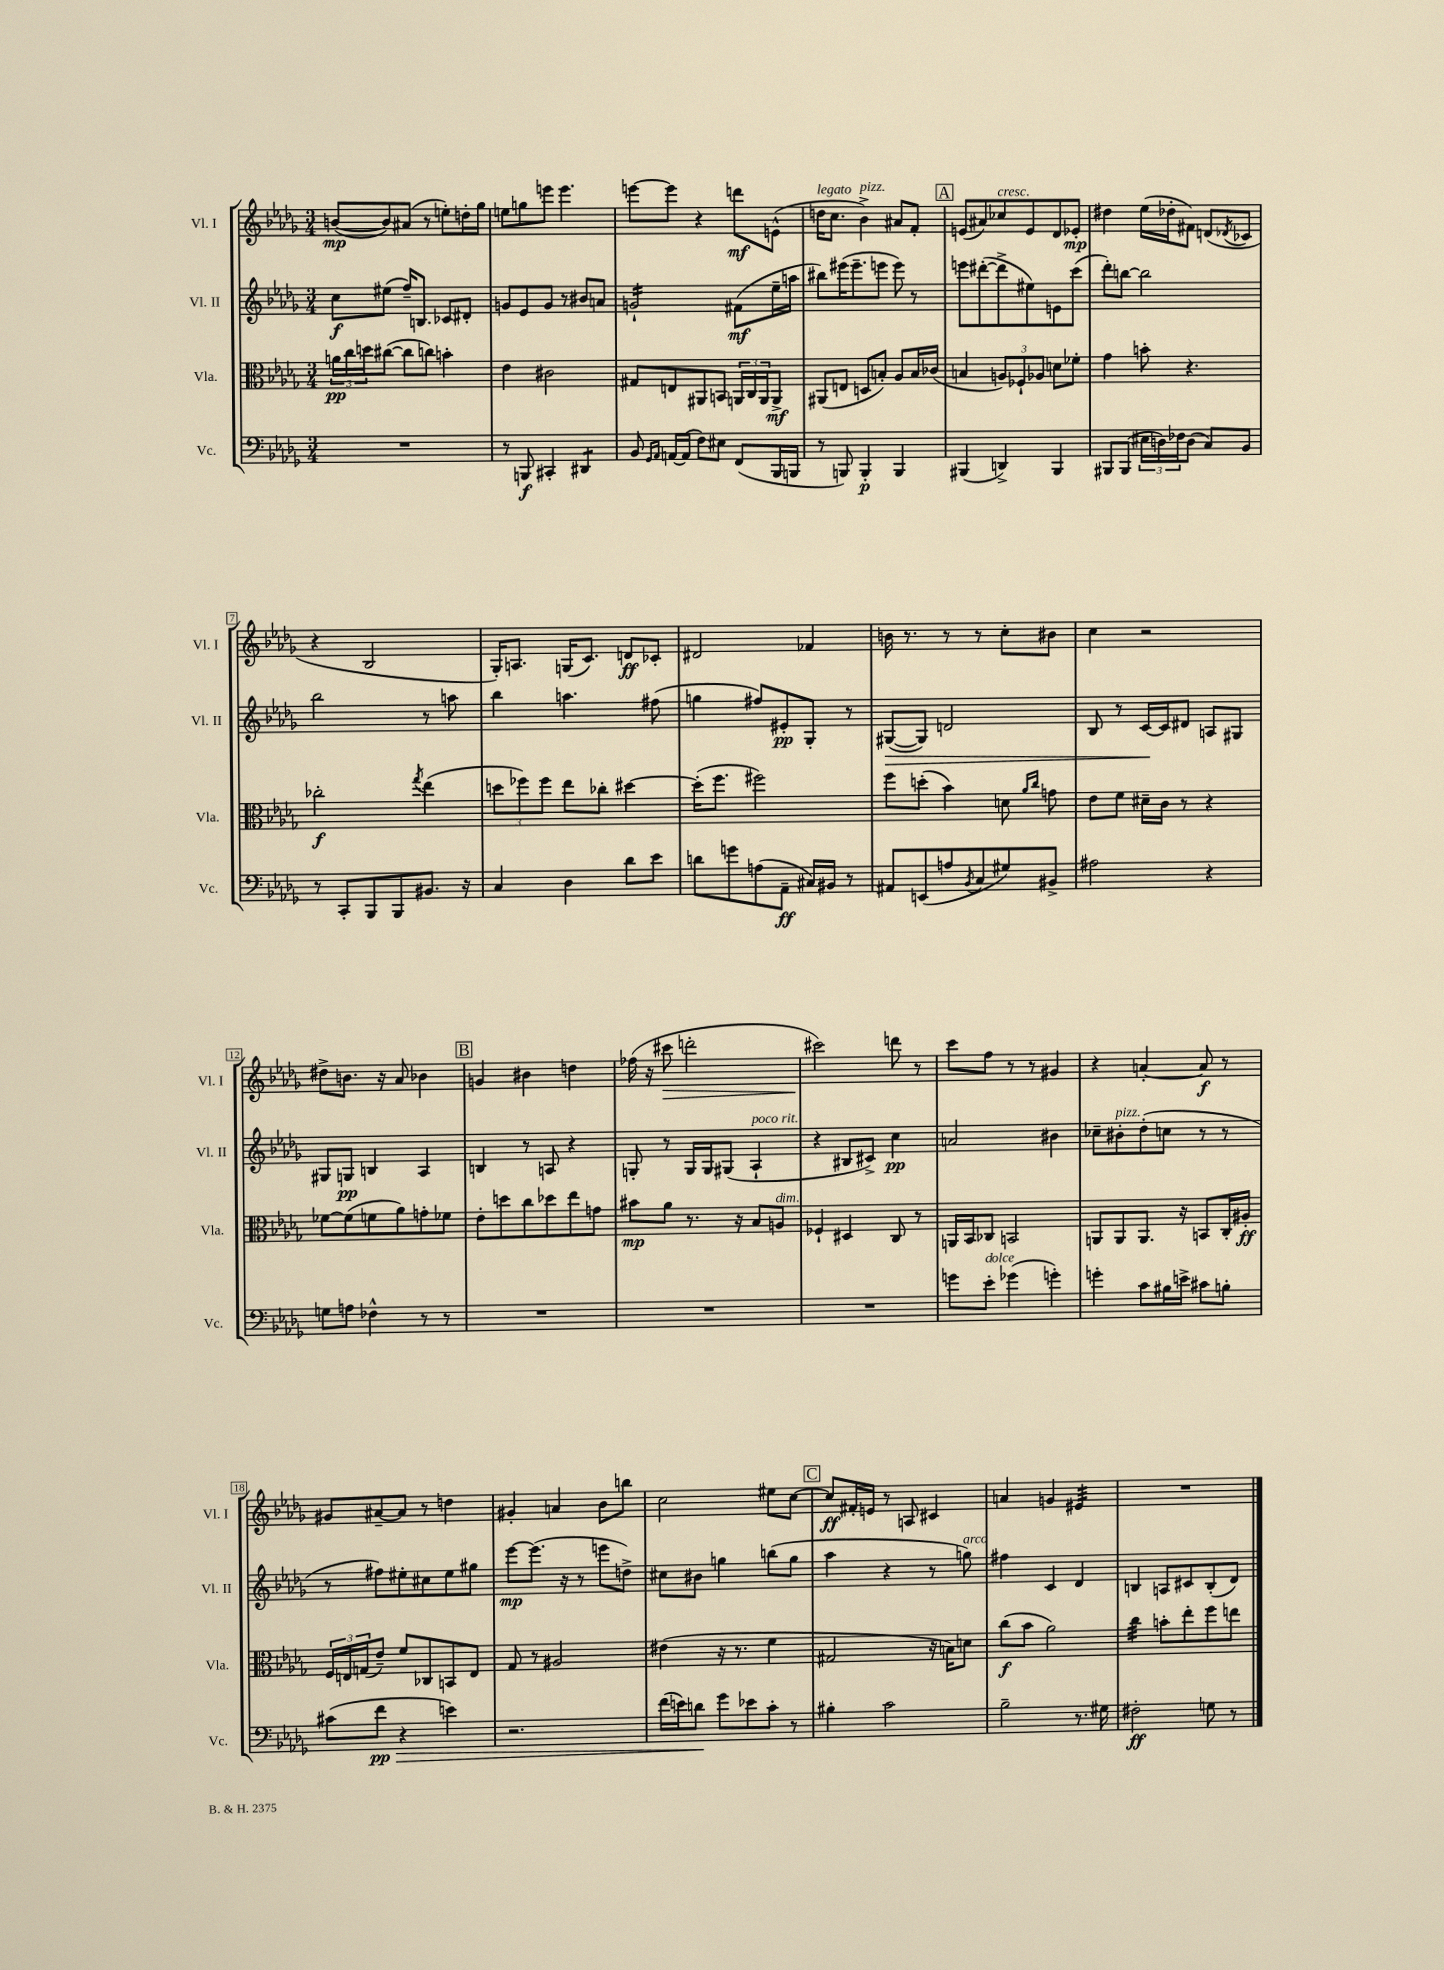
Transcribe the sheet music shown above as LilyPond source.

<<
\new StaffGroup <<
\new Staff = "s0" \with { instrumentName = "Vl. I" shortInstrumentName = "Vl. I" } {
    \clef treble \key des \major \numericTimeSignature \time 3/4
    b'8~\mp( b'8) ais'8( r8 e''8-.) d''16-. ges''16 |
    e''8 g''8 e'''8 e'''4. |
    e'''8~ e'''8 r4 d'''8\mf e'8-^( |
    d''16^\markup { \italic "legato" } c''8. bes'4->^\markup { \italic "pizz." }) ais'8 f'8-. |
    \mark \markup { \box "A" } e'8( ais'8) ces''8^\markup { \italic "cresc." } e'8 des'8 ees'8-.\mp |
    dis''4 ees''16( des''16-. fis'8) d'8( \acciaccatura { des'8 } ces'8 |
    r4 bes2 |
    ges16-.) a8. g16( c'8.) d'8\ff ces'8-. |
    dis'2 fes'4 |
    b'16 r8. r8 r8 c''8-. bis'8 |
    c''4 r2 |
    dis''8-> b'8. r16 aes'8 bes'4 |
    \mark \markup { \box "B" } g'4 bis'4 d''4 |
    fes''16( r16 cis'''8\> d'''2-. |
    cis'''2\!) d'''8 r8 |
    c'''8 f''8 r8 r8 gis'4 |
    r4 a'4~-. a'8\f r8 |
    gis'8 ais'8~-- ais'8 r8 d''4 |
    gis'4-. a'4 bes'8 b''8 |
    c''2 eis''8 c''8~ |
    \mark \markup { \box "C" } c''8\ff fis'16-. e'16 r8 a8 cis'4 |
    a'4 g'4 eis'4:32 |
    R2. \bar "|." |
}
\new Staff = "s1" \with { instrumentName = "Vl. II" shortInstrumentName = "Vl. II" } {
    \clef treble \key des \major \numericTimeSignature \time 3/4
    c''8\f eis''8( f''16--) b8. ces'8 dis'8-. |
    g'8 ees'8 g'8 r8 bis'8 a'8 |
    g'2:16-! fis'8\mf( ees''16-- a''16 |
    bis''8) eis'''16( eis'''8.-- e'''8 e'''8) r8 |
    \mark \markup { \box "A" } e'''8 dis'''8~-.( dis'''8-> eis''8) e'8 c'''8( |
    des'''8-.) b''8~ b''2 |
    bes''2 r8 a''8 |
    bes''4 a''4. fis''8( |
    g''4 fis''8) eis'8-.\pp ges8-. r8 |
    gis8~\>( gis8) d'2 |
    bes8 r8 c'16~\! c'16 dis'8 a8 gis8 |
    gis8 g8\pp b4 aes4 |
    \mark \markup { \box "B" } b4 r8 a8 r4 |
    g8-. r8 g16 g16 gis8( aes4-!^\markup { \italic "poco rit." } |
    r4 bis8 cis'8->) c''4\pp |
    a'2 bis'4 |
    ces''8-- bis'8-.^\markup { \italic "pizz." } des''8-.( c''8 r8 r8 |
    r8 fis''8) eis''8-. cis''8 eis''8 gis''8 |
    ees'''8~\mp ees'''8.( r16 r8 e'''8 d''8->) |
    cis''8 bis'8 g''4 b''8( g''8 |
    \mark \markup { \box "C" } aes''4 r4 r8 g''8^\markup { \italic "arco" }) |
    fis''4 c'4 des'4 |
    b4 a8 cis'8 b8-.( des'8) \bar "|." |
}
\new Staff = "s2" \with { instrumentName = "Vla." shortInstrumentName = "Vla." } {
    \clef alto \key des \major \numericTimeSignature \time 3/4
    \tuplet 3/2 { a'16\pp c''16 d''16 } cis''8~( cis''8 c''8) b'4-. |
    ees'4 cis'2 |
    gis8 e8 ais,8 b,8 \tuplet 3/2 { a,16 c16 a,16 } a,8->\mf |
    ais,8( e8 d8 b8-.) aes8 b16 ces'16( |
    \mark \markup { \box "A" } b4 \tuplet 3/2 { a8) fes8-! aes8 } d'8 fes'8-. |
    ges'4 b'8-. r4. |
    ces''2-.\f \acciaccatura { ges''8 } ees''4( |
    \tuplet 3/2 { d''8 fes''8) fes''8 } ees''8 ces''8-. dis''4~ |
    dis''16-.( f''8. fis''2) |
    f''8 d''8-.( bes'4) d'8 \grace { aes'16 c''16 } g'8 |
    ees'8 f'8 dis'16-- c'16 r8 r4 |
    fes'8~ fes'8( f'8 aes'8) g'8-. fes'8 |
    \mark \markup { \box "B" } ees'8-. d''8 c''8 des''8 ees''8 g'8 |
    bis'8\mp aes'8 r8. r16 bes8 a8^\markup { \italic "dim." } |
    fes4-! dis4 c8 r8 |
    a,16 bes,16 ces8 b,2 |
    a,8 a,8 a,8. r16 b,8 c16-. ais16-.\ff |
    \tuplet 3/2 { f16 e16 g16( } ees'8--) f'8 ces8 b,8 e8 |
    ges8 r8 ais2 |
    eis'4( r16 r8. f'4 |
    \mark \markup { \box "C" } gis2 r16 b16) d'8 |
    c''8\f( bes'8 aes'2) |
    c''4:32 b'8-. ees''8-. f''8 e''8 \bar "|." |
}
\new Staff = "s3" \with { instrumentName = "Vc." shortInstrumentName = "Vc." } {
    \clef bass \key des \major \numericTimeSignature \time 3/4
    R2. |
    r8 b,,8\f cis,4-. dis,4:8 |
    bes,8 \grace { ges,16 aes,16 } a,16~ a,16( f8) eis8 f,8( bes,,16 b,,16 |
    r8 b,,8) b,,4-.\p b,,4 |
    \mark \markup { \box "A" } bis,,4( d,4->) bis,,4 |
    bis,,8 bis,,8( \tuplet 3/2 { eis16 d16) fes16 } d8( c8) bes,8 |
    r8 c,8-. bes,,8 bes,,8 bis,8. r16 |
    c4 des4 des'8 ees'8 |
    d'8 g'8 a8( aes,8--\ff cis16) bis,16 r8 |
    ais,8 e,8( a8 \acciaccatura { bes,8 } c8 gis8) bis,8-> |
    ais2 r4 |
    g8 a8 fes4-^ r8 r8 |
    \mark \markup { \box "B" } R2. |
    R2. |
    R2. |
    g'8 ees'8-.^\markup { \italic "dolce" } ges'4( g'4-.) |
    g'4-. c'8 bis16 e'16-> cis'8 b8-. |
    cis'8( f'8\pp\> r4 e'4) |
    r2. |
    f'16( e'16) d'8\! ges'8 ees'8 c'8-. r8 |
    \mark \markup { \box "C" } bis4-. c'2 |
    bes2-- r8. gis16 |
    fis2-.\ff g8 r8 \bar "|." |
}
>>
>>
\layout { \context { \Score \override BarNumber.stencil = #(make-stencil-boxer 0.1 0.3 ly:text-interface::print) } }
